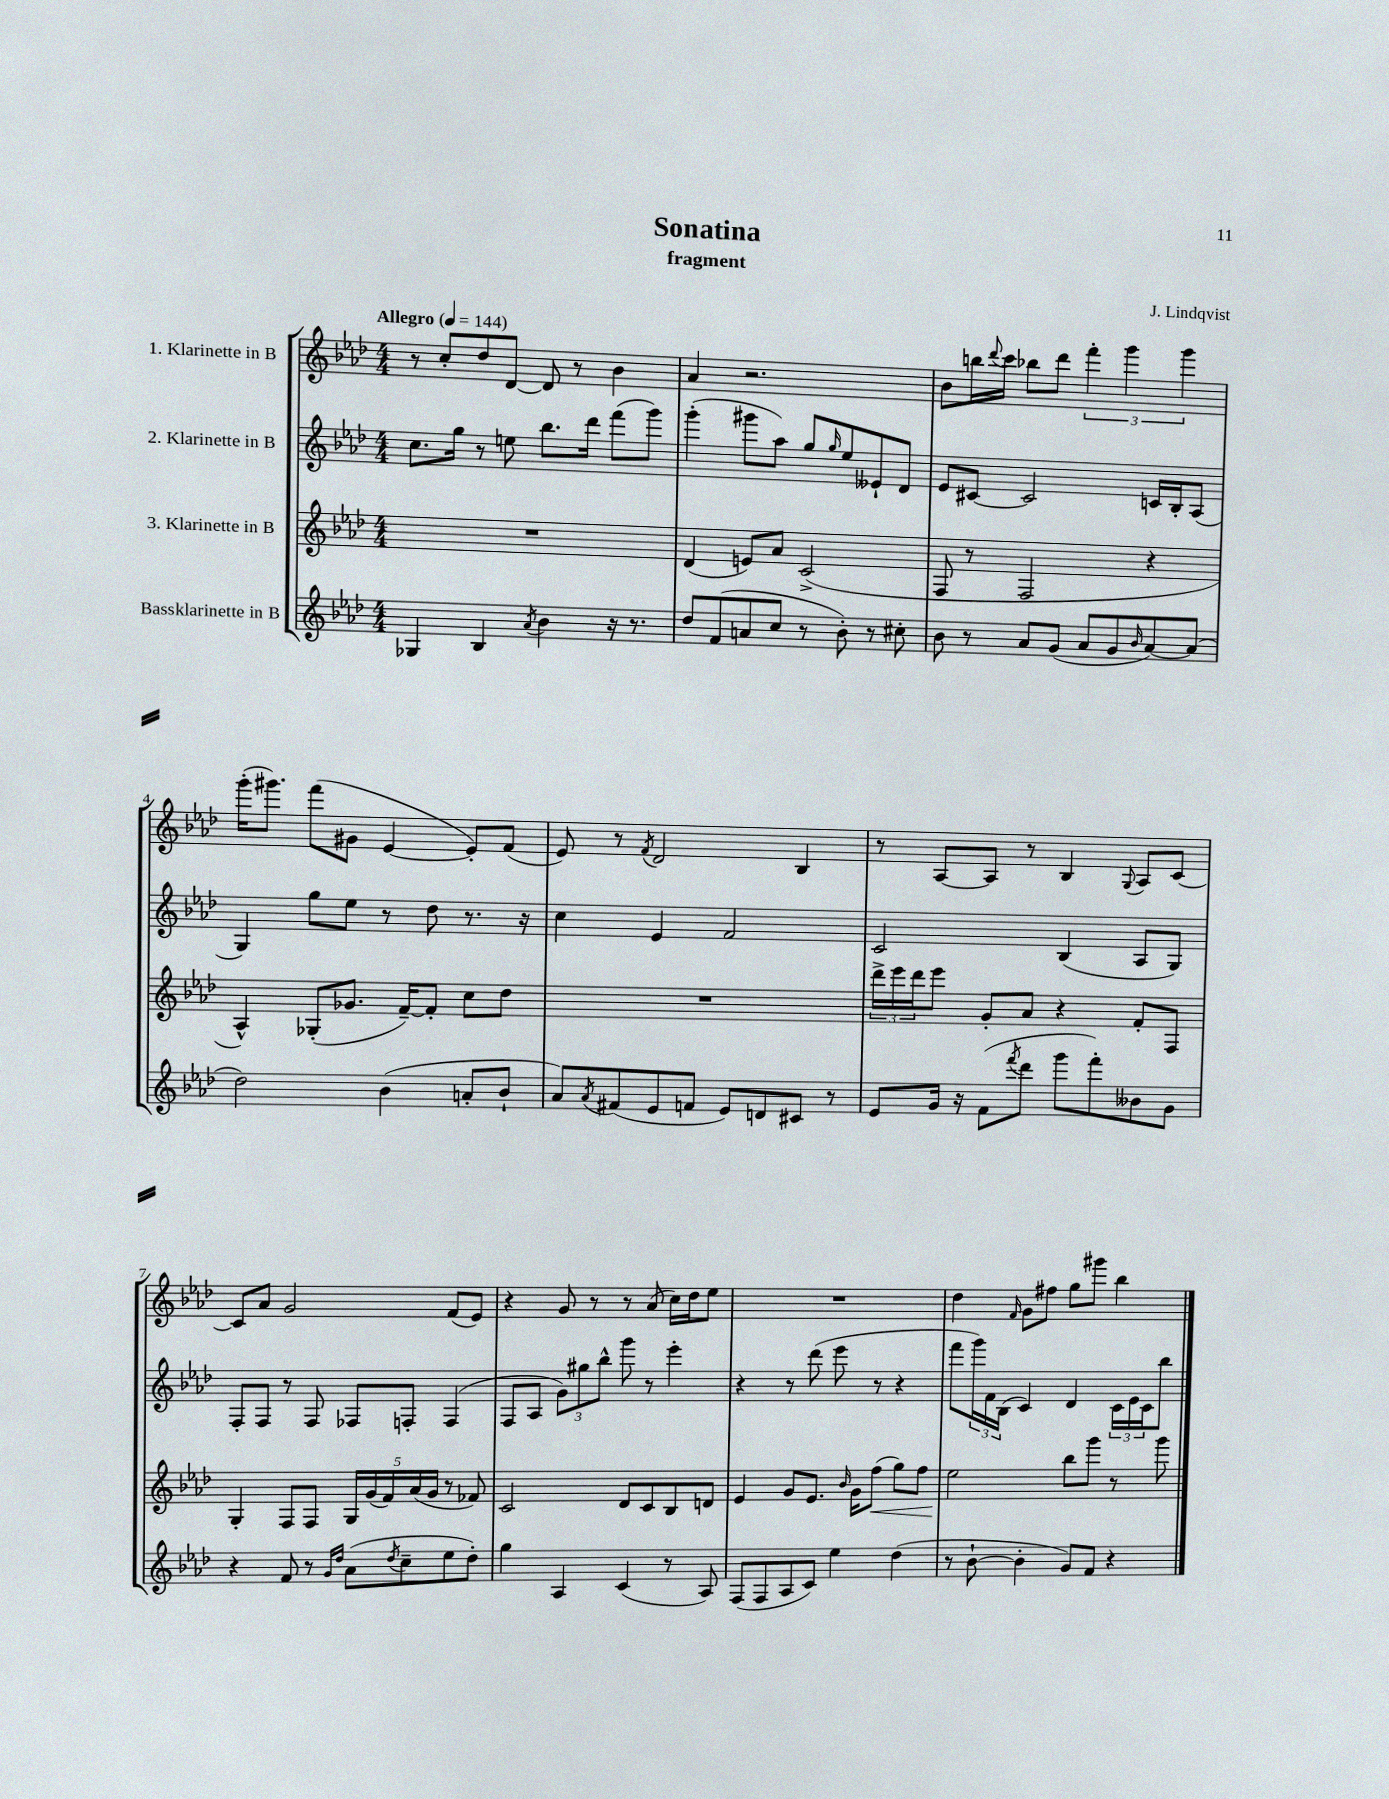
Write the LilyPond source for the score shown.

\header { title = "Sonatina" composer = "J. Lindqvist" subtitle = "fragment" }
<<
\new StaffGroup <<
\new Staff = "s0" \with { instrumentName = "1. Klarinette in B" } {
    \clef treble \key aes \major \numericTimeSignature \time 4/4 \tempo "Allegro" 4 = 144
    r8 c''8-. des''8 des'8~ des'8 r8 bes'4 |
    aes'4 r2. |
    bes'8 b''16 \appoggiatura { des'''8 } c'''16 bes''8 des'''8 \tuplet 3/2 { f'''4-. g'''4 g'''4 } |
    g'''16-.( gis'''8.) f'''8( gis'8 ees'4~ ees'8-.) f'8( |
    ees'8) r8 \acciaccatura { f'8 } des'2 bes4 |
    r8 aes8~ aes8 r8 bes4 \appoggiatura { g8 } aes8 c'8~ |
    c'8 aes'8 g'2 f'8( ees'8) |
    r4 g'8 r8 r8 aes'8( c''16) des''16 ees''8 |
    R1 |
    des''4 \grace { f'16 } g'8 fis''8 g''8 gis'''8 bes''4 \bar "|." |
}
\new Staff = "s1" \with { instrumentName = "2. Klarinette in B" } {
    \clef treble \key aes \major \numericTimeSignature \time 4/4
    c''8. g''16 r8 e''8 bes''8. des'''16 f'''8( g'''8) |
    g'''4-.( gis'''8 aes''8) g''8 \grace { g''16 } ees''8 eeses'8-! des'8 |
    ees'8 cis'8~ cis'2 c'16 bes16-. aes8( |
    g4) g''8 ees''8 r8 des''8 r8. r16 |
    c''4 ees'4 f'2 |
    c'2 bes4( aes8 g8) |
    f8-. f8 r8 f8 fes8 f8-. f4( |
    f8 aes8 \tuplet 3/2 { g'8) gis''8 bes''8-^ } g'''8 r8 ees'''4-. |
    r4 r8 des'''8( ees'''8 r8 r4 |
    f'''8 \tuplet 3/2 { g'''16) f'16 bes16( } c'4) des'4 \tuplet 3/2 { c'16 ees'16 c'16 } bes''8 \bar "|." |
}
\new Staff = "s2" \with { instrumentName = "3. Klarinette in B" } {
    \clef treble \key aes \major \numericTimeSignature \time 4/4
    R1 |
    des'4( e'8) aes'8 c'2->( |
    f8 r8 f2 r4 |
    aes4-^) ges8-.( ges'8. f'16~--) f'8-. c''8 des''8 |
    R1 |
    \tuplet 3/2 { des'''16-> ees'''16 des'''16 } ees'''8 g'8-. aes'8 r4 f'8-. f8 |
    g4-. f8 f8 \tuplet 5/4 { g16 g'16( f'16) aes'16( g'16 } r8 fes'8) |
    c'2 des'8 c'8 bes8 d'8 |
    ees'4 g'8 ees'8. \grace { bes'16 } g'16 f''8\<( g''8) f''8 |
    ees''2\! bes''8 g'''8 r8 g'''8 \bar "|." |
}
\new Staff = "s3" \with { instrumentName = "Bassklarinette in B" } {
    \clef treble \key aes \major \numericTimeSignature \time 4/4
    ges4 bes4 \acciaccatura { aes'8 } bes'4 r16 r8. |
    des''8 f'8( a'8 c''8 r8 bes'8-.) r8 cis''8-. |
    bes'8 r8 aes'8 g'8( aes'8 g'8 \grace { bes'16 } aes'8~) aes'8( |
    des''2) bes'4( a'8-. bes'8-! |
    aes'8) \acciaccatura { aes'8 } fis'8( ees'8 f'8 ees'8) d'8 cis'8 r8 |
    ees'8 g'16 r16 f'8( \acciaccatura { f'''8 } des'''8 g'''8 f'''8-.) beses'8 g'8 |
    r4 f'8 r8 \grace { g'16 des''16 } aes'8( \acciaccatura { des''8 } c''8-- ees''8 des''8-.) |
    g''4 aes4 c'4( r8 aes8) |
    f8( f8 aes8 c'8) ees''4 des''4( |
    r8 bes'8~-! bes'4-. g'8) f'8 r4 \bar "|." |
}
>>
>>
